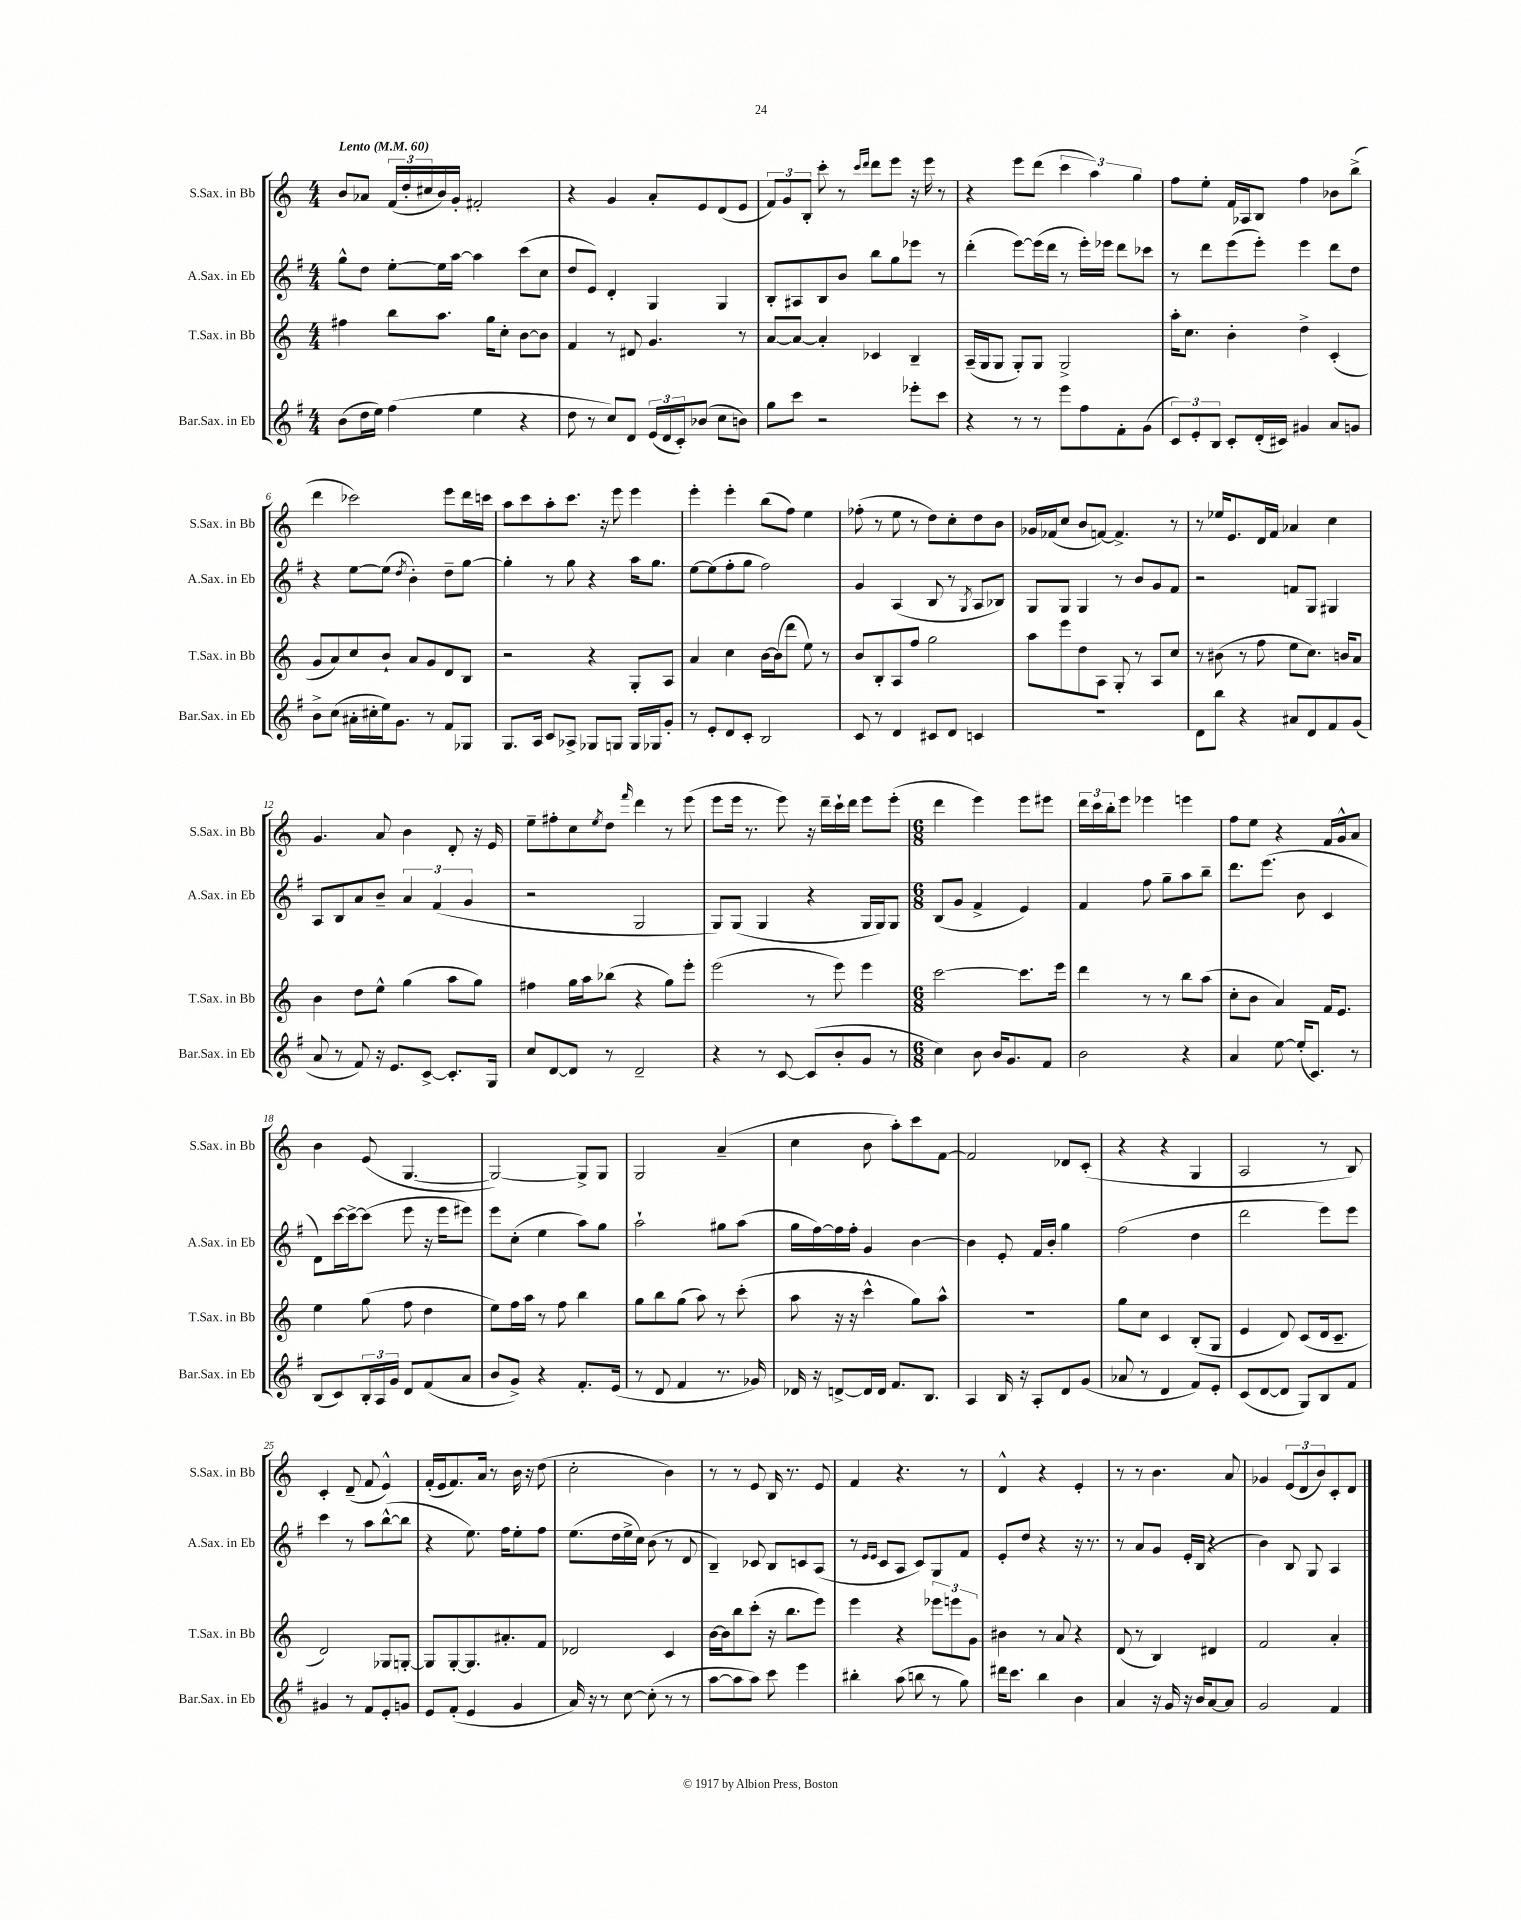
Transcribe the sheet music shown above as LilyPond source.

<<
\new StaffGroup <<
\new Staff = "s0" \with { instrumentName = "S.Sax. in Bb" shortInstrumentName = "S.Sax. in Bb" } {
    \clef treble \key c \major \numericTimeSignature \time 4/4 \tempo "Lento" 4 = 60
    b'8 aes'8 \tuplet 3/2 { f'16( d''16-. cis''16 } b'16) g'16-. fis'2-. |
    r4 g'4 a'8-. e'8 d'8( e'8 |
    \tuplet 3/2 { f'8) g'8 b8-. } c'''8-. r8 \grace { c'''16 d'''16 } d'''8 e'''8 r16 e'''16 r8 |
    r4 e'''8 d'''8( \tuplet 3/2 { c'''4 a''4) g''4 } |
    f''8 e''8-. f'16 aes16 b8 f''4 bes'8 b''8->( |
    d'''4 ces'''2) e'''8 d'''16 c'''16 |
    a''8 c'''8 a''8-. c'''8. r16 e'''8 e'''4 |
    e'''4-. e'''4-. b''8( f''8) e''4 |
    fes''8-.( r8 e''8 r8 d''8) c''8-. d''8 b'8 |
    ges'16 fes'16( c''8 b'8 f'8~) f'4.-> r8 |
    r8 ees''16 e'8. d'16 f'16 aes'4 c''4 |
    g'4. a'8 b'4 d'8-. r16 e'16 |
    e''8-- fis''8-. c''8 \acciaccatura { e''8 } d''8 \grace { f'''16 } d'''4 r8 e'''8( |
    e'''8 e'''16 r8. e'''8) r16 d'''16-- c'''16-! d'''16 e'''8 e'''8-.( |
    \numericTimeSignature \time 6/8 d'''4 e'''4) e'''8 eis'''8 |
    \tuplet 3/2 { d'''16 c'''16 b''16-. } e'''8 ees'''4 e'''4 |
    f''8 e''8 r4 f'16 g'16-^ a'8 |
    b'4 e'8( g4.~ |
    g2~) g8-> g8 |
    g2 a'4--( |
    c''4 b'8 a''8-.) c'''8 f'8~ |
    f'2 des'8 c'8-.( |
    r4 r4 g4 |
    a2 r8 b8) |
    c'4-. d'8--( f'8 e'4-^) |
    f'16-.( e'16 f'8.) a'16 r8 b'16 r16 d''8( |
    c''2-. b'4) |
    r8 r8 e'8 b16 r8. e'8 |
    f'4 r4. r8 |
    d'4-^ r4 e'4-. |
    r8 r8 b'4. a'8 |
    ges'4 \tuplet 3/2 { e'8( d'8 b'8) } c'8-. d'8 \bar "|." |
}
\new Staff = "s1" \with { instrumentName = "A.Sax. in Eb" shortInstrumentName = "A.Sax. in Eb" } {
    \clef treble \key g \major \numericTimeSignature \time 4/4
    g''8-^ d''8 e''8~-. e''16 a''16~ a''4 c'''8( c''8 |
    d''8 e'8) d'4-. g4 g4 |
    b8-. ais8 b8 b'8 b''8 g''8 ees'''8 r8 |
    d'''4-.( e'''8~) e'''16( d'''16 r8 e'''16-.) ees'''16 d'''8 ces'''8 |
    r8 d'''8 e'''8( e'''8-.) e'''4 d'''8 d''8 |
    r4 e''8~ e''8( \acciaccatura { d''8 } b'4-.) d''8-- g''8~ |
    g''4-. r8 g''8 r4 a''16 g''8. |
    e''8~ e''8( fis''8-. g''8 fis''2) |
    g'4 a4( b8 r8 \acciaccatura { g8 } a8 bes8) |
    g8 g8 g4 r8 b'8 g'8 fis'8 |
    r2 f'8 g8 gis4 |
    a8 b8 a'8 b'8-- \tuplet 3/2 { a'4 fis'4( g'4 } |
    r2 g2 |
    g8) g8( g4 r4 g16 g16) g8 |
    \numericTimeSignature \time 6/8 b8( g'8 fis'4-> e'4) |
    fis'4 fis''8 g''8-- a''8 b''8-- |
    d'''8. e'''8.( b'8 c'4 |
    d'8) c'''16~ c'''16~-> c'''8( e'''8 r16 e'''16 eis'''8) |
    e'''8 c''8-.( e''4 a''8) g''8 |
    a''2-! gis''8 a''8( |
    g''16 fis''16~) fis''16 fis''16-. g'4 b'4~ |
    b'4 e'8-. fis'16 b'16-. g''4 |
    fis''2( d''4 |
    d'''2 e'''8) e'''8 |
    c'''4 r8 a''8 b''8~-^( b''8 |
    r4 e''8.) fis''16 e''8-. fis''8 |
    e''8.( d''16 e''16-> c''16) b'8( r8 d'8 |
    b4--) ces'8 b8 c'8 a8( |
    r8 \grace { e'16 e'16 } c'8 a8 c'8) g8 fis'8 |
    e'8-. d''8 r4 r16 r8. |
    r8 a'8 g'8 e'16-. b16( r4 |
    b'4) b8 g8 a4 \bar "|." |
}
\new Staff = "s2" \with { instrumentName = "T.Sax. in Bb" shortInstrumentName = "T.Sax. in Bb" } {
    \clef treble \key c \major \numericTimeSignature \time 4/4
    fis''4 b''8 a''8. g''16 c''8-. b'8~ b'8 |
    f'4 r8 dis'8 g'4. r8 |
    a'8~ a'8~ a'4-. ces'4 b4-- |
    a16--( g16 g8 g8-.) g8 g2-> |
    a''16-. c''8. b'4-. d''4-> c'4-.( |
    g'8 a'8) c''8 b'8-! a'8 g'8 d'8 b8 |
    r2 r4 g8-. a8 |
    a'4 c''4 b'16~ b'16( d'''8 e''8) r8 |
    b'8 b8-. a8 f''8 g''2 |
    a''8 e'''8 d''8 a8 g8-. r8 a8 c''8 |
    r8 bis'8( r8 f''8 e''8 c''8.) b'16 a'8 |
    b'4 d''8 e''8-^ g''4( a''8 g''8) |
    fis''4 g''16 a''16 bes''8( r4 g''8) e'''8-. |
    e'''2( r8 e'''8) e'''4 |
    \numericTimeSignature \time 6/8 c'''2~ c'''8. e'''16 |
    d'''4 r8 r8 b''8 a''8( |
    c''8-. b'8 a'4) f'16 e'8. |
    e''4 g''8( f''8 d''4 |
    e''8) f''16 a''16 r8 f''8 b''4 |
    g''8 b''8 g''8( a''8) r8 c'''8-.( |
    a''8 r16 r16 c'''4-^ g''8) a''8-^ |
    R2. |
    g''8 c''8 c'4 b8-.( g8 |
    e'4 d'8) c'8( d'16 c'8.-- |
    d'2) ges8 g8~-. |
    g8 g8~-. g8. ais'8.-. f'8 |
    des'2 c'4 |
    b'16~ b'16 b''8 c'''8-.( r16 b''8. e'''8) |
    e'''4 r4 \tuplet 3/2 { ees'''8 e'''8 g'8 } |
    bis'4 r8 a'8 r4 |
    d'8( r8 b4) dis'4 |
    f'2 a'4-. \bar "|." |
}
\new Staff = "s3" \with { instrumentName = "Bar.Sax. in Eb" shortInstrumentName = "Bar.Sax. in Eb" } {
    \clef treble \key g \major \numericTimeSignature \time 4/4
    b'8( d''16 e''16) fis''4( e''4 r4 |
    d''8 r8 c''8) d'8 \tuplet 3/2 { e'16( d'16 c'16-.) } bes'8( c''8 b'8) |
    g''8 c'''8 r2 ees'''8-. c'''8 |
    r4 r8 r8 e'''8 fis''8 fis'8-. g'8( |
    \tuplet 3/2 { c'8) e'8-. b8 } c'8-. d'16-.( cis'16) gis'4 a'8 g'8 |
    b'8-> c''8( ais'16-. cis''16-. e''16) g'8. r8 fis'8 ges8 |
    g8. a16 c'8 aes8-> ges8 g8 g16 ges16 g'8-. |
    r8 e'8-. d'8 c'8-. b2 |
    c'8 r8 d'4 cis'8 d'8 c'4 |
    R1 |
    d'8 b''8 r4 ais'8 d'8 fis'8 g'8( |
    a'8 r8 fis'8) r16 e'8. c'8~-> c'8.-. g16 |
    c''8 d'8~ d'8 r8 d'2-- |
    r4 r8 c'8~ c'8( b'8-. g'8 r8 |
    \numericTimeSignature \time 6/8 c''4) b'8 b'16 g'8. fis'8 |
    b'2 r4 |
    a'4 e''8~ e''16-.( c'8.) r8 |
    b8( c'8) \tuplet 3/2 { b16-. a16 g'16 } d'8 fis'8( a'8 |
    b'8 g'8->) r4 fis'8.-. e'16( |
    r8 d'8 fis'4 r8. ges'16) |
    des'16 r16 d'8~-> d'16 d'16 fis'8. b8. |
    a4 b16 r16 a8-. d'8 g'8( |
    aes'8 r8 d'4 fis'8) e'8-. |
    c'8( d'8~ d'8 g8) b8 fis'8 |
    gis'4 r8 fis'8 e'8-. g'8 |
    e'8 fis'8-.( e'4 g'4 |
    a'16) r16 r8 c''8~ c''8-.( r8 r8 |
    a''8~ a''8 a''8) c'''8 e'''4 |
    bis''4-. a''8( b''8 r8 g''8) |
    dis'''16 c'''8. b''4 b'4 |
    a'4 r16 g'16 r16 b'16 a'8~ a'8 |
    g'2 fis'4 \bar "|." |
}
>>
>>
